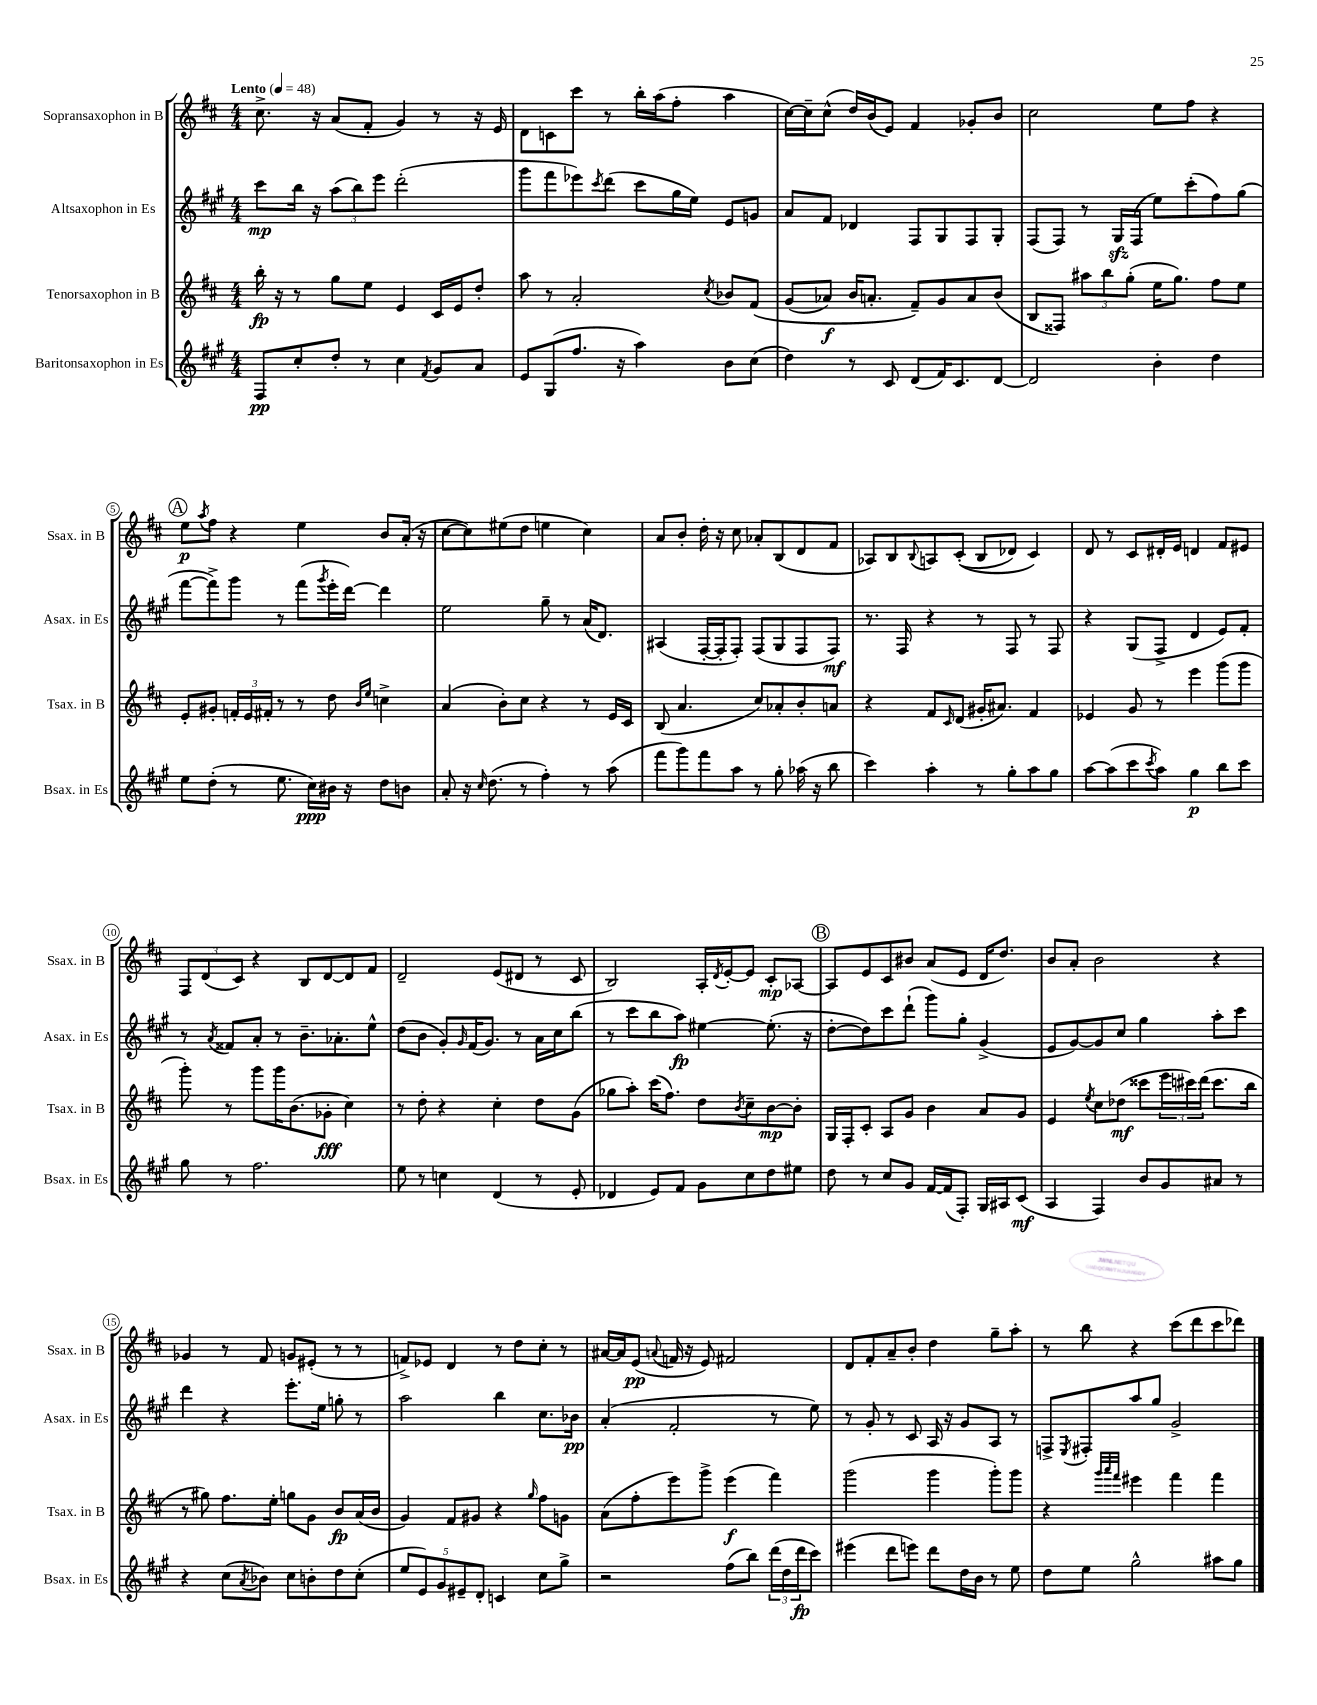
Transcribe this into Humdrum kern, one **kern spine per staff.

**kern	**dynam	**kern	**dynam	**kern	**dynam	**kern	**dynam
*part4	*part4	*part3	*part3	*part2	*part2	*part1	*part1
*staff4	*staff4	*staff3	*staff3	*staff2	*staff2	*staff1	*staff1
*I"Baritonsaxophon in Es	*	*I"Tenorsaxophon in B	*	*I"Altsaxophon in Es	*	*I"Sopransaxophon in B	*
*I'Bsax. in Es	*	*I'Tsax. in B	*	*I'Asax. in Es	*	*I'Ssax. in B	*
*clefG2	*	*clefG2	*	*clefG2	*	*clefG2	*
*k[f#c#g#]	*	*k[f#c#]	*	*k[f#c#g#]	*	*k[f#c#]	*
*M4/4	*	*M4/4	*	*M4/4	*	*M4/4	*
*MM48	*	*MM48	*	*MM48	*	*MM48	*
=1	=1	=1	=1	=1	=1	=1	=1
!	!	!	!	!	!	!LO:TX:a:B:t=Lento	!
8F#/L	pp	16bb'\	fp	8ccc#\L	mp	8.cc#^\	.
.	.	16r	.	.	.	.	.
8cc#'/	.	8r	.	16bb\Jk	.	.	.
.	.	.	.	16r	.	16r	.
8dd'/J	.	8gg\L	.	(12aa\L	.	(8a/L	.
.	.	.	.	12bb\)	.	.	.
8r	.	8ee\J	.	.	.	8f#'/J	.
.	.	.	.	12eee\J	.	.	.
4cc#\	.	4e/	.	(2ddd'\	.	4g/)	.
8qf#/	.	.	.	.	.	.	.
8g#/L	.	16c#/LL	.	.	.	8r	.
.	.	16e/J	.	.	.	.	.
8a/J	.	8dd'/J	.	.	.	16r	.
.	.	.	.	.	.	16e/	.
=2	=2	=2	=2	=2	=2	=2	=2
8e/L	.	8aa\	.	8ggg#\L	.	8d\L	.
(8G#/	.	8r	.	8fff#\	.	8cn\	.
8.ff#/J	.	2a'/	.	8eee-X\)	.	8ccc#\J	.
.	.	.	.	8qccc#/	.	.	.
.	.	.	.	(8ddd\J	.	8r	.
16r	.	.	.	.	.	.	.
4aa\)	.	.	.	8ccc#\L	.	16bb'\LL	.
.	.	.	.	.	.	(16aa\J	.
.	.	.	.	16gg#\L	.	8ff#'\J	.
.	.	.	.	16ee\JJ)	.	.	.
.	.	8qcc#/	.	.	.	.	.
8b\L	.	8b-X/L	.	8e/L	.	4aa\	.
(8cc#\J	.	(8f#/J	.	8gn/J	.	.	.
=3	=3	=3	=3	=3	=3	=3	=3
4dd\)	.	(8g/L	.	8a/L	.	[16cc#\LL)	.
.	.	.	.	.	.	16cc#~\J]	.
.	.	8a-X/J)	f	8f#/J	.	(8cc#^^\J	.
8r	.	16b/KL	.	4d-X/	.	16dd/LL)	.
.	.	8.an'/J	.	.	.	(16b/J	.
8c#/	.	.	.	.	.	8e/J)	.
(8d/L	.	8f#~/L)	.	8F#/L	.	4f#/	.
16f#/K)	.	8g/	.	8G#/	.	.	.
8.c#/	.	.	.	.	.	.	.
.	.	8a/	.	8F#/	.	8g-X'/L	.
[8d/J	.	(8b/J	.	8G#'/J	.	8b/J	.
=4	=4	=4	=4	=4	=4	=4	=4
2d/]	.	8B/L	.	(8F#/L	.	2cc#\	.
.	.	8F##X/J)	.	8F#/J)	.	.	.
.	.	12aa#X\L	.	8r	.	.	.
.	.	12bb\	.	.	.	.	.
.	.	.	.	16G#zz/LL	.	.	.
.	.	(12gg'\J	.	.	.	.	.
.	.	.	.	(16F#/JJ	.	.	.
4b'\	.	16ee\KL	.	8ee\L)	.	8ee\L	.
.	.	8.gg\J)	.	.	.	.	.
.	.	.	.	(8ccc#'\	.	8ff#\J	.
4dd\	.	8ff#\L	.	8ff#\)	.	4r	.
.	.	8ee\J	.	(8gg#\J	.	.	.
!!LO:LB:g=z
!!LO:REH:place=s1:t=A
=5	=5	=5	=5	=5	=5	=5	=5
8ee\L	.	8e'/L	.	[8fff#\L	.	8ee\L	p
.	.	.	.	.	.	8qaa/	.
(8dd'\J	.	8g#X'/J	.	8fff#^\])	.	8ff#\J	.
8r	.	24fn'/LL	.	8ggg#\J	.	4r	.
.	.	24e/	.	.	.	.	.
.	.	24f#X'/JJ	.	.	.	.	.
8.ee\	.	8r	.	8r	.	.	.
.	.	8r	.	(8fff#\L	.	4ee\	.
16cc#\LL)	ppp	.	.	.	.	.	.
.	.	.	.	8qggg#/	.	.	.
16b#X\JJ	.	8dd\	.	16eee'\L	.	.	.
16r	.	.	.	[16ddd\JJ)	.	.	.
.	.	16qqb/LL	.	.	.	.	.
.	.	16qqee/JJ	.	.	.	.	.
8dd\L	.	4ccn^\	.	4ddd\]	.	8b/L	.
8bn\J	.	.	.	.	.	(16a'/Jk	.
.	.	.	.	.	.	16r	.
=6	=6	=6	=6	=6	=6	=6	=6
8a'/	.	(4a/	.	2ee\	.	[8cc#\L	.
16r	.	.	.	.	.	8cc#\])	.
16qqcc#/	.	.	.	.	.	.	.
(8.dd\	.	.	.	.	.	.	.
.	.	8b'\L)	.	.	.	(8ee#X\	.
8r	.	8cc#\J	.	.	.	8dd\J	.
4ff#'\)	.	4r	.	8gg#~\	.	4een\	.
.	.	.	.	8r	.	.	.
8r	.	8r	.	(16a/KL	.	4cc#\)	.
.	.	.	.	8.d/J)	.	.	.
(8aa\	.	16e/LL	.	.	.	.	.
.	.	16c#/JJ	.	.	.	.	.
=7	=7	=7	=7	=7	=7	=7	=7
8fff#\L	.	(8B/	.	(4A#X/	.	8a/L	.
8ggg#\)	.	4.a/	.	.	.	8b'/J	.
8fff#\	.	.	.	[16F#'/LL	.	16dd'\	.
.	.	.	.	16F#'/J]	.	16r	.
8aa\J	.	.	.	8F#'/J)	.	8cc#\	.
8r	.	8cc#/L)	.	(8F#/L	.	8a-X'/L	.
8gg#'\	.	8a-X'/	.	8G#/	.	(8B/	.
(16aa-X\	.	8b'/	.	8F#/	.	8d/	.
16r	.	.	.	.	.	.	.
8bb\	.	8an/J	.	8F#/J)	mf	8f#/J	.
=8	=8	=8	=8	=8	=8	=8	=8
4ccc#\)	.	4r	.	8.r	.	8A-X/L)	.
.	.	.	.	.	.	8B/	.
.	.	.	.	16F#/	.	.	.
.	.	.	.	.	.	8qqB/	.
4aa'\	.	8f#/L	.	4r	.	8An/	.
.	.	16qqc#/	.	.	.	.	.
.	.	(8d/J	.	.	.	((8c#'/J	.
8r	.	16g#X'/KL	.	8r	.	8B/L	.
.	.	8.a#X/J)	.	.	.	.	.
8gg#'\L	.	.	.	8F#/	.	8d-X/J)	.
8aa\	.	4f#/	.	8r	.	4c#/)	.
8gg#\J	.	.	.	8F#/	.	.	.
=9	=9	=9	=9	=9	=9	=9	=9
[8aa\L	.	4e-X/	.	4r	.	8d/	.
(8aa\]	.	.	.	.	.	8r	.
8ccc#\	.	8g/	.	(8G#/L	.	8c#/L	.
8qccc#/	.	.	.	.	.	.	.
8aa\J)	.	8r	.	8F#^/J	.	16d#X'/L	.
.	.	.	.	.	.	16e/JJ	.
4gg#\	p	4eee\	.	4d/	.	4dn/	.
8bb\L	.	(8ggg\L	.	8e/L)	.	8f#/L	.
8ccc#\J	.	8ggg\J	.	8f#'/J	.	8e#X/J	.
!!LO:LB:g=z
=10	=10	=10	=10	=10	=10	=10	=10
8gg#\	.	8ggg'\)	.	8r	.	12F#/L	.
.	.	.	.	.	.	(12d/	.
.	.	.	.	8qa/	.	.	.
8r	.	8r	.	8f##X/L	.	.	.
.	.	.	.	.	.	12c#/J)	.
2.ff#\	.	8ggg\L	.	8a'/J	.	4r	.
.	.	16ggg\K	.	8r	.	.	.
.	.	(8.b\	.	.	.	.	.
.	.	.	.	8.b~\L	.	8B/L	.
.	.	8g-X'\J	fff	.	.	[8d/	.
.	.	.	.	8.a-X'\	.	.	.
.	.	4cc#\)	.	.	.	8d/]	.
.	.	.	.	8ee^^\J	.	8f#/J	.
=11	=11	=11	=11	=11	=11	=11	=11
8ee\	.	8r	.	(8dd\L	.	2d~/	.
8r	.	8dd'\	.	8b\J	.	.	.
4ccn\	.	4r	.	8g#'/L)	.	.	.
.	.	.	.	16qqg#/	.	.	.
.	.	.	.	(16f#/K	.	.	.
.	.	.	.	8.g#/J)	.	.	.
(4d/	.	4cc#'\	.	.	.	(8e/L	.
.	.	.	.	8r	.	8d#X/J	.
8r	.	8dd\L	.	16a\LL	.	8r	.
.	.	.	.	16cc#\J	.	.	.
8e'/	.	(8g\J	.	(8bb\J	.	8c#/	.
=12	=12	=12	=12	=12	=12	=12	=12
4d-X/	.	8gg-X\L	.	8r	.	2B/)	.
.	.	8aa'\J)	.	8ccc#\L	.	.	.
8e/L)	.	(16ccc#\KL	.	8bb\	.	.	.
.	.	8.ff#\J)	.	.	.	.	.
8f#/J	.	.	.	8aa\J)	fp	.	.
8g#\L	.	8dd\L	.	[4ee#X\	.	16A'/LL	.
.	.	.	.	.	.	8qd/	.
.	.	.	.	.	.	[16e'/J	.
.	.	8qb/	.	.	.	.	.
8cc#\	.	8cc#~\	.	.	.	8e/J]	.
8dd\	.	[8b\	mp	(8.ee#'\]	.	8c#'/L	mp
8ee#X\J	.	8b'\J]	.	.	.	[8A-X/J	.
.	.	.	.	16r	.	.	.
!!LO:REH:place=s1:t=B
=13	=13	=13	=13	=13	=13	=13	=13
8dd\	.	16G/LL	.	[8dd'\L	.	8A-/L]	.
.	.	16F#'/J	.	.	.	.	.
8r	.	8c#'/J	.	8dd\])	.	8e/	.
8cc#/L	.	8A/L	.	8ccc#\	.	8c#/	.
8g#/J	.	8g/J	.	(8ddd`\J	.	8b#X/J	.
[16f#/LL	.	4b\	.	8ggg#\L)	.	(8a/L	.
(16f#/J]	.	.	.	.	.	.	.
8F#'/J)	.	.	.	8gg#'\J	.	8e/J	.
16G#/LL	.	8a/L	.	(4g#^/	.	16d/KL	.
16A#X/J	.	.	.	.	.	8.dd/J)	.
(8c#/J	mf	8g/J	.	.	.	.	.
=14	=14	=14	=14	=14	=14	=14	=14
4A/	.	4e/	.	8e/L	.	8b/L	.
.	.	.	.	[8g#/)	.	8a'/J	.
.	.	8qee/	.	.	.	.	.
4F#/)	.	8cc#\L	.	8g#/]	.	2b\	.
.	.	(8dd-X\J	mf	8cc#/J	.	.	.
8b/L	.	8ccc##X\L	.	4gg#\	.	.	.
8g#/	.	24eee\L	.	.	.	.	.
.	.	24ccc#X\)	.	.	.	.	.
.	.	(24ddd\JJ	.	.	.	.	.
8a#X/J	.	8.ccc#\L	.	8aa'\L	.	4r	.
8r	.	.	.	8ccc#\J	.	.	.
.	.	16bb\Jk	.	.	.	.	.
!!LO:LB:g=z
=15	=15	=15	=15	=15	=15	=15	=15
4r	.	8r	.	4ddd\	.	4g-X/	.
.	.	8gg#X\)	.	.	.	.	.
(8cc#\L	.	8.ff#\L	.	4r	.	8r	.
8qa/	.	.	.	.	.	.	.
8b-X\J)	.	.	.	.	.	8f#/	.
.	.	16ee'\Jk	.	.	.	.	.
8cc#\L	.	8ggn\L	.	8.eee'\L	.	8gn/L	.
8bn'\	.	8g\J	.	.	.	(8e#X'/J	.
.	.	.	.	16ee\Jk	.	.	.
8dd\	.	8b/L	fp	8ggn'\	.	8r	.
(8cc#'\J	.	(16a/L	.	8r	.	8r	.
.	.	16b/JJ	.	.	.	.	.
=16	=16	=16	=16	=16	=16	=16	=16
10ee/L	.	4g/)	.	2aa\	.	8fn^/L)	.
10e/)	.	.	.	.	.	.	.
.	.	.	.	.	.	8e-X/J	.
10g#/	.	.	.	.	.	.	.
.	.	8f#/L	.	.	.	4d/	.
10e#X~/	.	.	.	.	.	.	.
.	.	8g#X/J	.	.	.	.	.
10d'/J	.	.	.	.	.	.	.
4cn/	.	4r	.	4bb\	.	8r	.
.	.	.	.	.	.	8dd\L	.
.	.	16qqgg/	.	.	.	.	.
8cc#\L	.	8ff#\L	.	8.cc#\L	.	8cc#'\J	.
8gg#^\J	.	8gn\J	.	.	.	8r	.
.	.	.	.	16b-X\Jk	pp	.	.
=17	=17	=17	=17	=17	=17	=17	=17
2r	.	(8a\L	.	(4a'/	.	[16a#X/LL	.
.	.	.	.	.	.	16a#/J]	.
.	.	8ff#'\	.	.	.	(8e/J	pp
.	.	.	.	.	.	8qqan/	.
.	.	8eee\)	.	2f#'/	.	16fn/	.
.	.	.	.	.	.	16r	.
.	.	8ggg^\J	.	.	.	8e/)	.
(8ff#\L	.	(4eee\	f	.	.	2f#X/	.
8bb\J)	.	.	.	.	.	.	.
(24ddd\LL	.	4fff#\)	.	8r	.	.	.
24dd\	.	.	.	.	.	.	.
24ddd\J	fp	.	.	.	.	.	.
8ccc#\J)	.	.	.	8ee\)	.	.	.
=18	=18	=18	=18	=18	=18	=18	=18
(4eee#X\	.	(2ggg\	.	8r	.	8d/L	.
.	.	.	.	8g#'/	.	8f#'/	.
8ddd\L	.	.	.	8r	.	8a~/	.
8eeen\J)	.	.	.	8c#/	.	8b'/J	.
8ddd\L	.	4ggg\	.	16A/	.	4dd\	.
.	.	.	.	16r	.	.	.
16dd\L	.	.	.	8g#/L	.	.	.
16b\JJ	.	.	.	.	.	.	.
8r	.	8ggg'\L)	.	8A/J	.	8gg~\L	.
8ee\	.	8ggg\J	.	8r	.	8aa'\J	.
=19	=19	=19	=19	=19	=19	=19	=19
8dd\L	.	4r	.	8Fn^/L	.	8r	.
.	.	.	.	8qE/	.	.	.
8ee\J	.	.	.	8F#X'/	.	8bb\	.
.	.	32qqggg/LLL	.	.	.	.	.
.	.	32qqaaa/	.	.	.	.	.
.	.	32qqfff#/JJJ	.	.	.	.	.
2gg#^^\	.	4eee#X\	.	8aa/	.	4r	.
.	.	.	.	8gg#/J	.	.	.
.	.	4fff#\	.	2g#^/	.	(8ccc#\L	.
.	.	.	.	.	.	8ddd\	.
8aa#X\L	.	4fff#\	.	.	.	8ccc#\	.
8gg#\J	.	.	.	.	.	8ddd-X\J)	.
==	==	==	==	==	==	==	==
*-	*-	*-	*-	*-	*-	*-	*-
